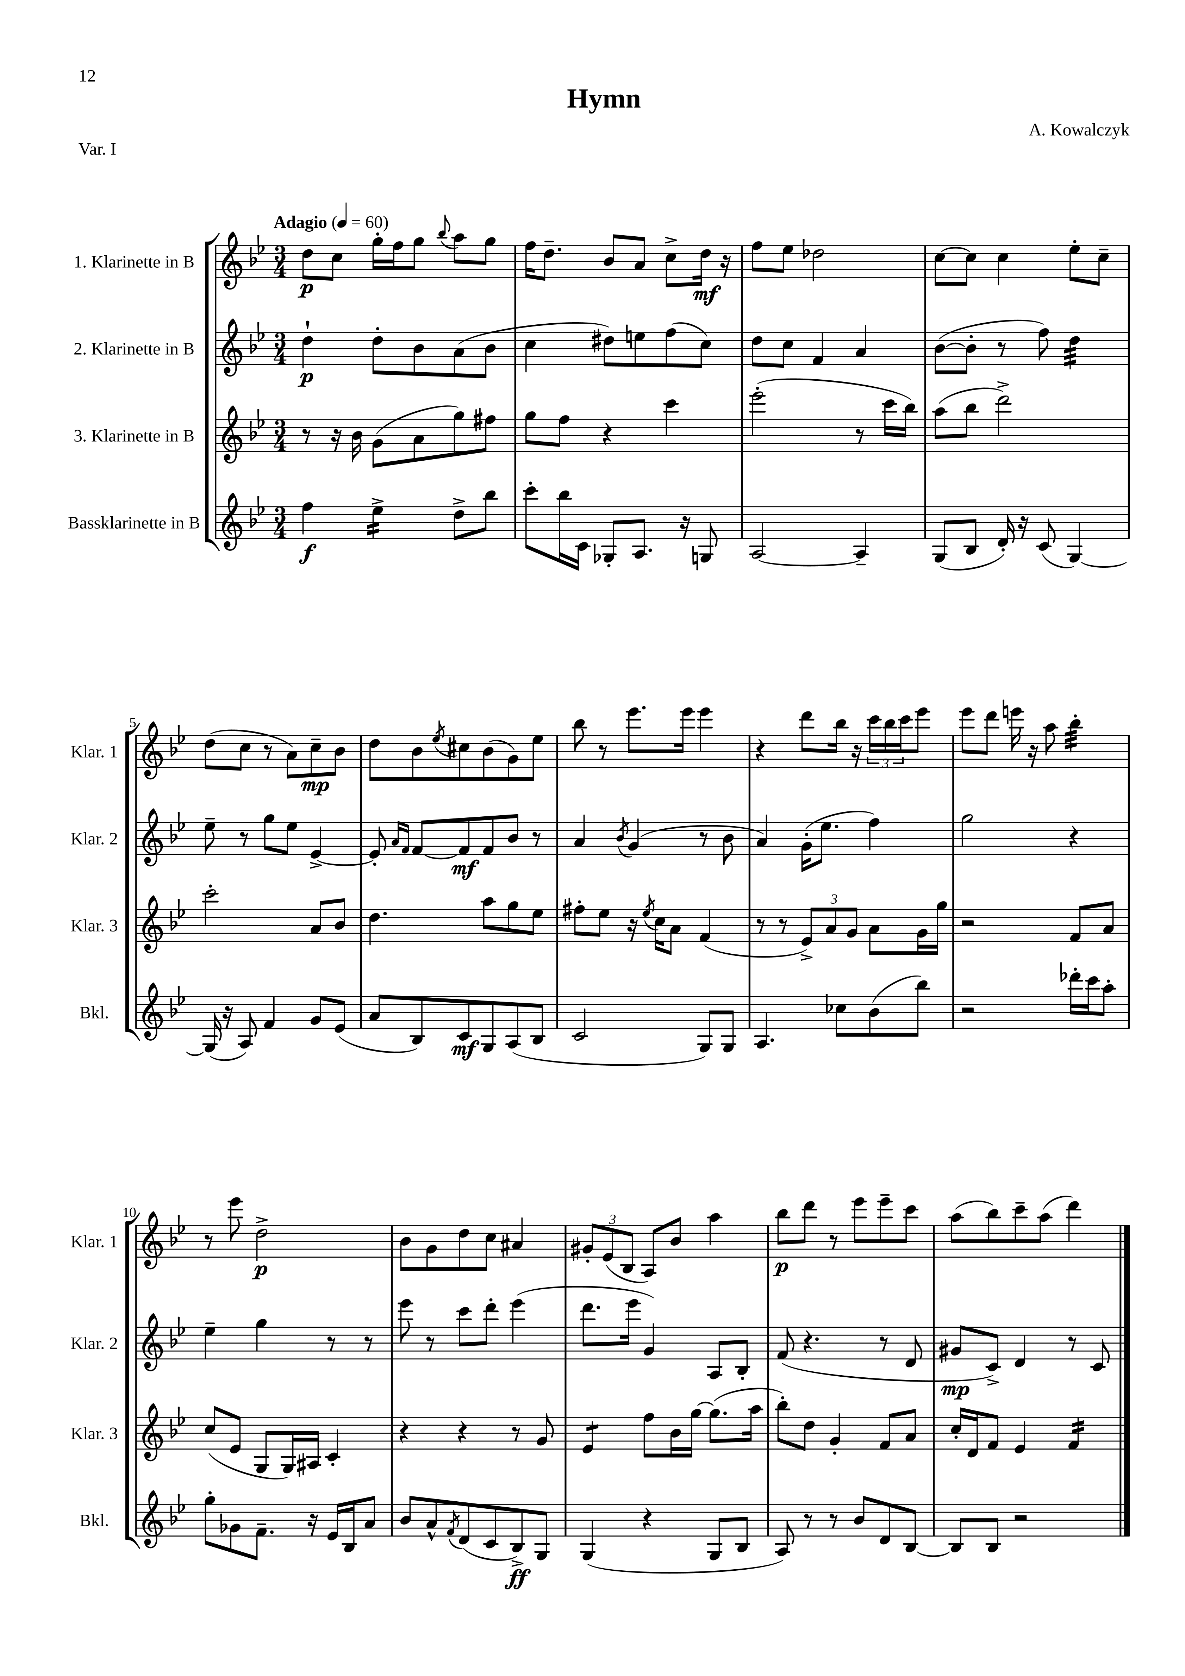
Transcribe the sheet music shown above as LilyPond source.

\header { title = "Hymn" composer = "A. Kowalczyk" piece = "Var. I" }
<<
\new StaffGroup <<
\new Staff = "s0" \with { instrumentName = "1. Klarinette in B" shortInstrumentName = "Klar. 1" } {
    \clef treble \key bes \major \numericTimeSignature \time 3/4 \tempo "Adagio" 4 = 60
    d''8\p c''8 g''16-. f''16 g''8 \appoggiatura { bes''8 } a''8 g''8 |
    f''16 d''8.-- bes'8 a'8 c''8-> d''16\mf r16 |
    f''8 ees''8 des''2 |
    c''8~ c''8 c''4 ees''8-. c''8-- |
    d''8( c''8 r8 a'8) c''8--\mp bes'8 |
    d''8 bes'8 \acciaccatura { ees''8 } cis''8 bes'8( g'8) ees''8 |
    bes''8 r8 ees'''8. ees'''16 ees'''4 |
    r4 d'''8 bes''16 r16 \tuplet 3/2 { c'''16 bes''16 c'''16 } ees'''8 |
    ees'''8 d'''8 e'''16 r16 a''8 bes''4:32-. |
    r8 ees'''8 d''2->\p |
    bes'8 g'8 d''8 c''8 ais'4 |
    \tuplet 3/2 { gis'8-. ees'8( bes8 } a8) bes'8 a''4 |
    bes''8\p d'''8 r8 ees'''8 ees'''8-- c'''8 |
    a''8( bes''8) c'''8-- a''8( d'''4) \bar "|." |
}
\new Staff = "s1" \with { instrumentName = "2. Klarinette in B" shortInstrumentName = "Klar. 2" } {
    \clef treble \key bes \major \numericTimeSignature \time 3/4
    d''4-!\p d''8-. bes'8 a'8( bes'8 |
    c''4 dis''8) e''8 f''8( c''8) |
    d''8 c''8 f'4 a'4 |
    bes'8~( bes'8-. r8 f''8) d''4:32 |
    ees''8-- r8 g''8 ees''8 ees'4~-> |
    ees'8-. \grace { a'16 f'16 } f'8~ f'8\mf f'8 bes'8 r8 |
    a'4 \acciaccatura { bes'8 } g'4( r8 bes'8 |
    a'4) g'16-.( ees''8. f''4) |
    g''2 r4 |
    ees''4-- g''4 r8 r8 |
    ees'''8 r8 c'''8 d'''8-. ees'''4( |
    d'''8. ees'''16 g'4) a8 bes8-. |
    f'8( r4. r8 d'8 |
    gis'8\mp c'8->) d'4 r8 c'8 \bar "|." |
}
\new Staff = "s2" \with { instrumentName = "3. Klarinette in B" shortInstrumentName = "Klar. 3" } {
    \clef treble \key bes \major \numericTimeSignature \time 3/4
    r8 r16 bes'16 g'8( a'8 g''8) fis''8 |
    g''8 f''8 r4 c'''4 |
    ees'''2-.( r8 c'''16 bes''16) |
    a''8( bes''8 d'''2->) |
    c'''2-. a'8 bes'8 |
    d''4. a''8 g''8 ees''8 |
    fis''8-. ees''8 r16 \acciaccatura { ees''8 } c''16 a'8 f'4( |
    r8 r8 \tuplet 3/2 { ees'8->) a'8 g'8 } a'8 g'16 g''16 |
    r2 f'8 a'8 |
    c''8( ees'8 g8 g16) ais16 c'4-. |
    r4 r4 r8 g'8 |
    ees'4:8 f''8 bes'16 g''16~ g''8.( a''16 |
    bes''8-.) d''8 g'4-. f'8 a'8 |
    c''16-. d'16 f'8 ees'4 f'4:16 \bar "|." |
}
\new Staff = "s3" \with { instrumentName = "Bassklarinette in B" shortInstrumentName = "Bkl." } {
    \clef treble \key bes \major \numericTimeSignature \time 3/4
    f''4\f ees''4:16-> d''8-> bes''8 |
    c'''8-. bes''16 c'16 ges8-. a8. r16 g8 |
    a2~ a4-- |
    g8( bes8 d'16-.) r16 c'8( g4~) |
    g16( r16 a8) f'4 g'8 ees'8( |
    a'8 bes8) c'8\mf g8 a8( bes8 |
    c'2 g8) g8 |
    a4. ces''8 bes'8( bes''8) |
    r2 des'''16-. c'''16 a''8-. |
    g''8-. ges'8 f'8.-- r16 ees'16 bes16 a'8 |
    bes'8 a'8-^ \acciaccatura { f'8 } d'8( c'8 bes8->\ff) g8 |
    g4( r4 g8 bes8 |
    a8) r8 r8 bes'8 d'8 bes8~ |
    bes8 bes8 r2 \bar "|." |
}
>>
>>
